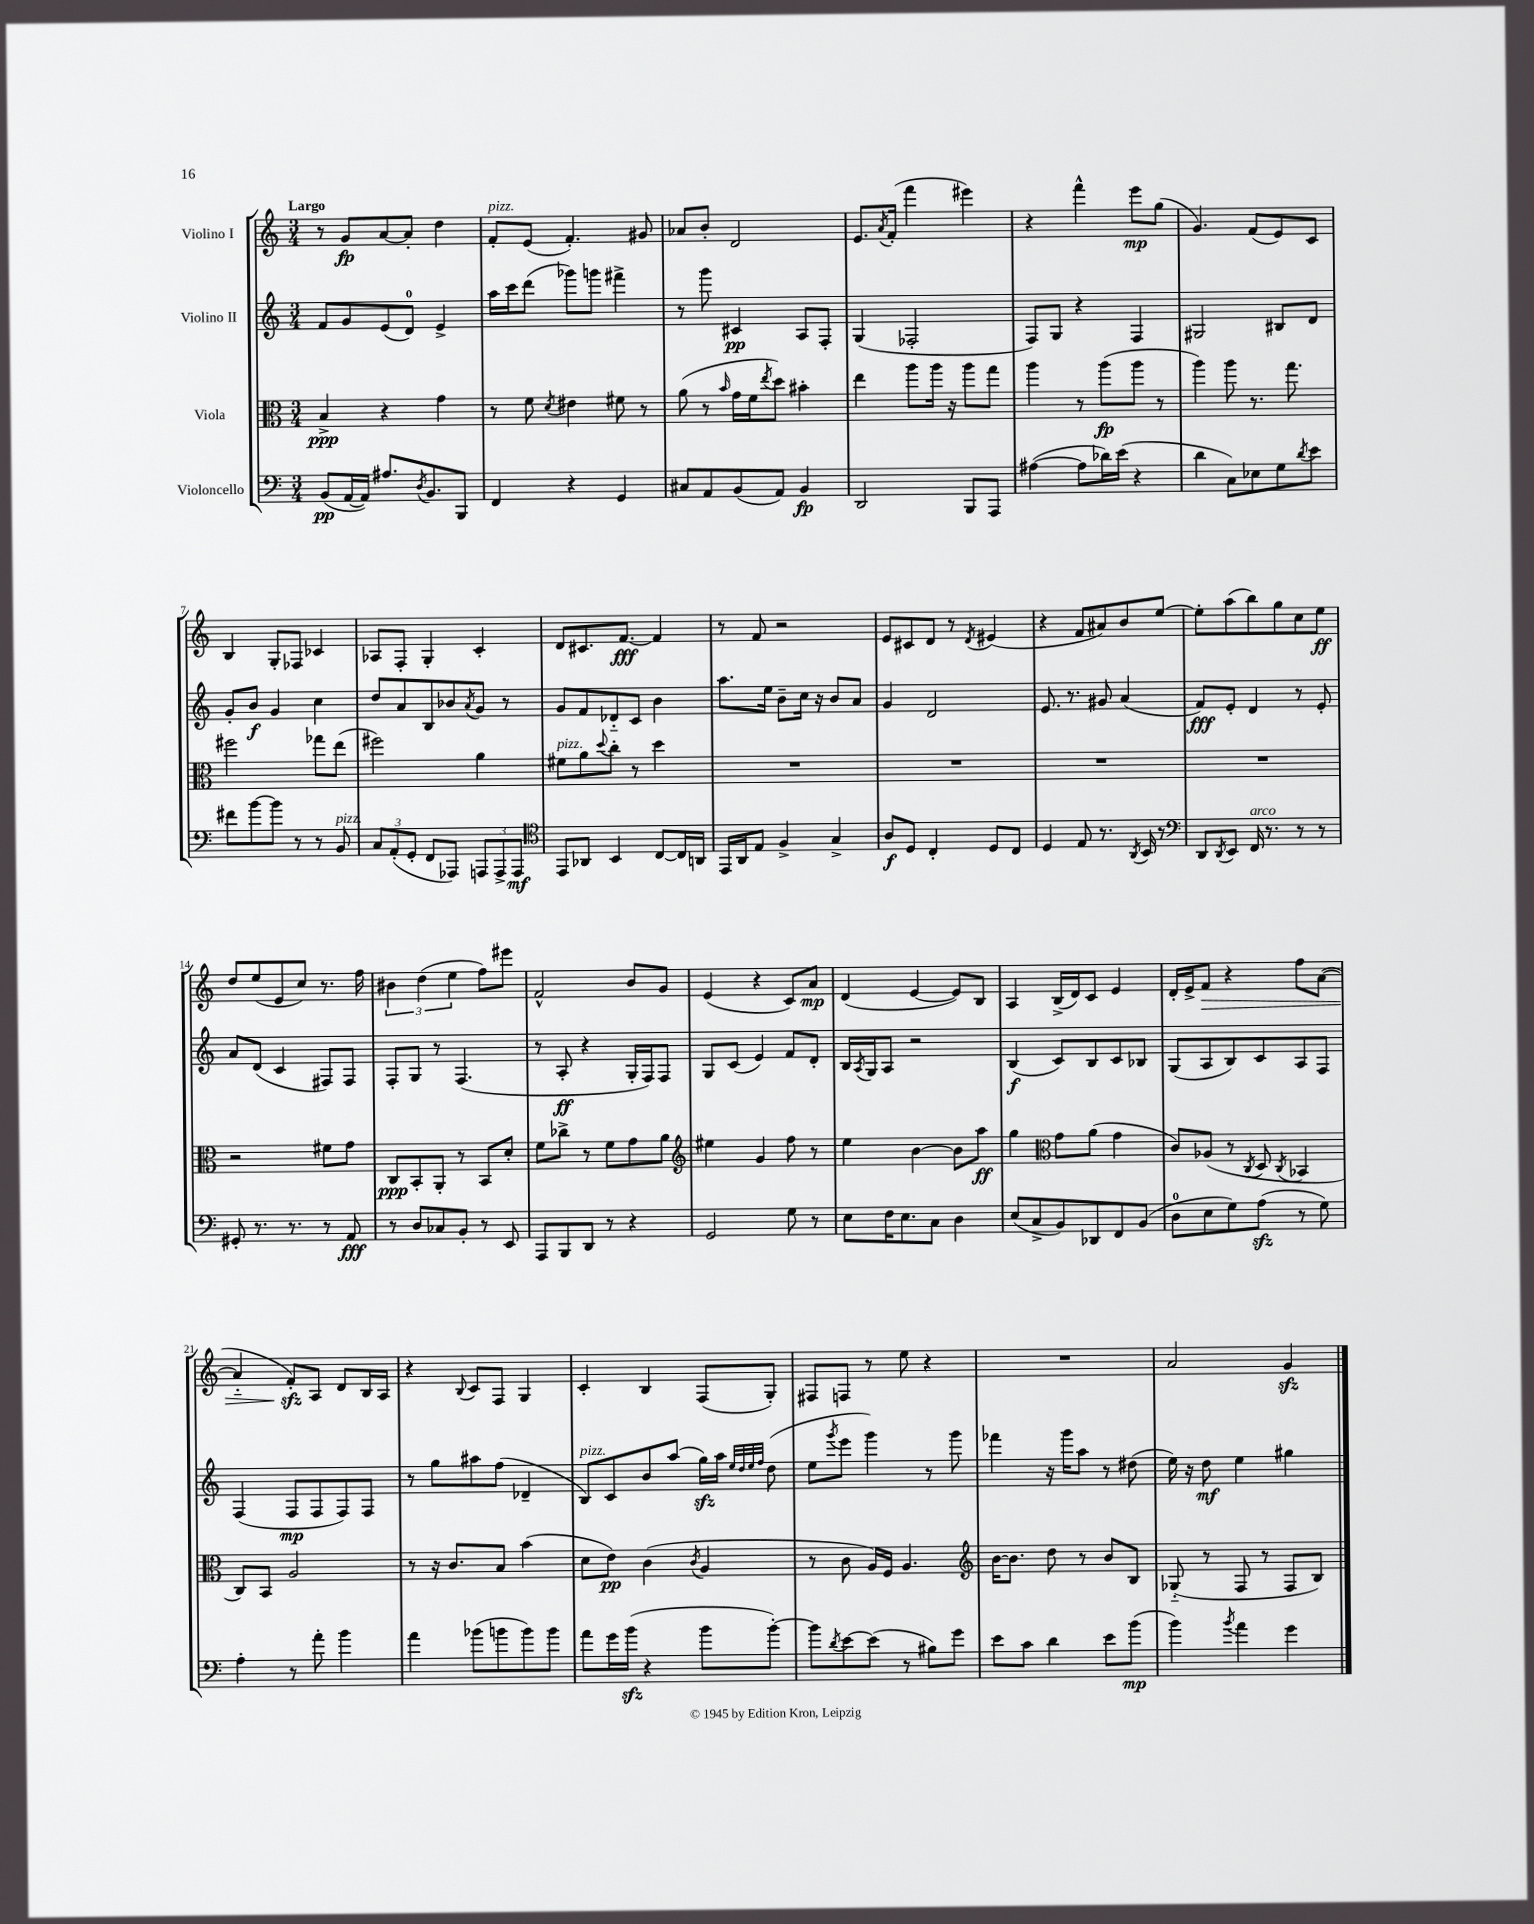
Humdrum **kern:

**kern	**kern	**kern	**kern
*staff4	*staff3	*staff2	*staff1
*clefF4	*clefC3	*clefG2	*clefG2
*k[]	*k[]	*k[]	*k[]
*M3/4	*M3/4	*M3/4	*M3/4
(8BB/L	4B^/	8f/L	8r
[16AA/L	.	8g/	8g/L
16AA/]JJ)	.	.	.
8.A#/L	4r	(8e/	[8a/
.	.	8d/J)	8a'/]J
8qD/	.	.	.
8.BB/	.	.	.
.	4g\	4e^/	4dd\
8BBB/J	.	.	.
=	=	=	=
4FF/	8r	16aa\LL	8f'/L
.	.	16ccc\J	.
.	8f\	(8ddd\J	(8e/J
.	8qd/	.	.
4r	4e#\	8ggg-\L)	4.f'/)
.	.	8ggg\J	.
4GG/	8f#\	4fff#^\	.
.	8r	.	8g#/
=	=	=	=
8C#/L	(8a\	8r	8a-/L
8AA/	8r	8ggg\	8b'/J
.	16qqb/	.	.
(8BB/	16g\LL	4c#/	2d/
.	16f\J	.	.
.	8qee/	.	.
8AA/J)	8dd\J)	.	.
4BB/	4b#'\	8A/L	.
.	.	8F'/J	.
=	=	=	=
2DD/	4ee\	(4G/	8.e/L
.	.	.	8qa/
.	.	.	(16f'/Jk
.	8aa\L	2F-'/	4fff\
.	16aa\Jk	.	.
.	16r	.	.
8BBB/L	8aa\L	.	4eee#\)
8AAA/J	8gg\J	.	.
=	=	=	=
([4A#\	4aa\	8F/L)	4r
.	.	8G/J	.
8A#\]L	8r	4r	4fff^^\
16d-\L)	(8aa\L	.	.
(16e\JJ	.	.	.
4r	8aa\J	4F/	8eee\L
.	8r	.	(8gg\J
=	=	=	=
4d\	4aa\)	2G#/	4.g/)
8C\L)	8aa\	.	.
8E-\	8.r	.	(8f/L
8G\	.	8B#/L	8e/)
.	8.gg\	.	.
8qd/	.	.	.
8e\J	.	8d/J	8c/J
=	=	=	=
8f#\L	2ff#\	8g'/L	4B/
[8b\	.	8b/J	.
8b\]J	.	4g/	8G'/L
8r	.	.	8F-/J
8r	8gg-\L	4cc\	4c-/
8BB/	(8ee\J	.	.
=	=	=	=
12C/L	2ff#\)	8dd/L	8A-/L
(12AA'/	.	.	.
.	.	8a/	8F'/J
12GG'/J	.	.	.
8FF/L	.	8B/	4G'/
8AAA-/J)	.	8b-/	.
.	.	8qa/	.
12AAA/L	4a\	8g/J	4c'/
12AAA^/	.	.	.
.	.	8r	.
12AAA/J	.	.	.
=	=	=	=
*clefC4	*	*	*
8EE/L	8f#\L	8g/L	8d/L
8AA-/J	8a\	8f/	8.c#/
.	8qqdd/	.	.
4BB/	8cc'\J	8d-'~/	.
.	.	.	[8.f/J
.	8r	8c/J	.
[8C/L	4dd\	4b\	4f/]
16C/]L	.	.	.
16AA/JJ	.	.	.
=	=	=	=
16EE/LL	2.r	8.aa\L	8r
16AA/J	.	.	.
8E/J	.	.	8f/
.	.	16ee\Jk	.
4F^/	.	8b~\L	2r
.	.	16cc\Jk	.
.	.	16r	.
4G^/	.	8b/L	.
.	.	8a/J	.
=	=	=	=
8A/L	2.r	4g/	8e/L
8D/J	.	.	8c#/
4C'/	.	2d/	8d/J
.	.	.	8r
.	.	.	8qd/
8D/L	.	.	(4e#/
8C/J	.	.	.
=	=	=	=
4D/	2.r	8.e/	4r
.	.	8.r	.
8E/	.	.	8f/L
8.r	.	8g#/	8a#/)
.	.	(4a/	8b/
8qAA/	.	.	.
16BB/	.	.	.
8r	.	.	[8ee/J
=	=	=	=
*clefF4	*	*	*
8DD/L	2.r	8f/L)	8ee'\]L
8qDD/	.	.	.
8EE/J	.	8e'/J	(8aa\
16FF/	.	4d/	8bb\)
8.r	.	.	.
.	.	.	8gg\
8r	.	8r	8cc\
8r	.	8e'/	8ee\J
=	=	=	=
8GG#'/	2r	8a/L	8dd/L
8.r	.	(8d/J	(8ee/
.	.	4c/	8e/
8.r	.	.	.
.	.	.	8cc/J)
8r	8f#\L	8F#/L)	8.r
8AA/	8g\J	8F#/J	.
.	.	.	16ff\
=	=	=	=
8r	8C/L	8F'/L	6b#\
8D/L	8BB'/	8G/J	.
.	.	.	(6dd\
8C-/	8AA'/J	8r	.
.	.	.	6ee\
8BB'/J	8r	(4.F/	.
8r	8BB/L	.	8ff\L)
8EE/	8d'/J	.	8eee#\J
=	=	=	=
8AAA/L	8f\L	8r	2f^^/
8BBB/	8cc-^\J	8A'/	.
8DD/J	8r	4r	.
8r	8f\L	.	.
4r	8g\	16G'/LL	8b/L
.	.	16F/J)	.
.	8a\J	8F/J	8g/J
=	=	=	=
*	*clefG2	*	*
2GG/	4ee#\	8G/L	(4e/
.	.	(8c/J	.
.	4g/	4e/)	4r
8G\	8ff\	8f/L	8c/L)
8r	8r	8d'/J	8a/J
=	=	=	=
8E\L	4ee\	16B/LL	(4d/
.	.	8qA/	.
.	.	16G/J	.
16F\K	.	8A/J	.
8.E\	.	.	.
.	[4b\	2r	[4e/
8C\J	.	.	.
4D\	8b\]L	.	8e/]L)
.	8aa\J	.	8B/J
=	=	=	=
(8E/L	4gg\	(4B/	4A/
8C^/	.	.	.
*	*clefC3	*	*
8BB/)	8g\L	8c/L)	(16B^/LL
.	.	.	16d/J)
8DD-/	(8a\J	8B/	8c/J
8FF/	4g\	8c/	4e/
(8BB/J	.	8B-/J	.
=	=	=	=
8D\L	8c/L)	(8G/L	16d'/LL
.	.	.	16e^/J
8E\	(8A-/J	8A/	8f/J
8G\)	8r	8B/)	4r
.	8qC/	.	.
(8A\J	8D/	8c/	.
.	8qC/	.	.
8r	4BB-/	8A/	8ff\L
8G\)	.	8F/J	([8a\J
=	=	=	=
4A'\	8C/L)	(4F/	4a'~/]
.	8BB/J	.	.
8r	2A/	8F/L	8f'/L)
8a'\	.	8F/	8A/J
4b\	.	8F/)	8d/L
.	.	8F/J	16B/L
.	.	.	16A/JJ
=	=	=	=
4a\	8r	8r	4r
.	16r	8gg\L	.
.	8.c/L	.	.
.	.	.	8qqB/
(8b-\L	.	8aa#\	8c/L
8b\	8B/J	(8ff\J	8F/J
8b\)	(4b\	4d-~/	4G/
8b\J	.	.	.
=	=	=	=
8a\L	8d\L	8B/L)	4c'/
16g\L	8e\J)	8c/	.
(16b\JJ	.	.	.
4r	(4c\	8b/	4B/
.	.	(8aa/J	.
.	8qc/	.	.
8b\L	4A/	16gg\LL)	(8F/L
.	.	16aa\JJ	.
.	.	32qqee/LLL	.
.	.	32qqdd/	.
.	.	32qqee/	.
.	.	32qqff/JJJ	.
[8b'\J)	.	(8dd\	8G'/J)
=	=	=	=
8b\]L	8r	8ee\L	8F#/L
8qd/	.	8qggg/	.
[8e\	8c\	8eee\J	8F/J
(8e\]J	16A/LL)	4ggg\)	8r
.	16F/JJ	.	.
8r	4.A/	.	8ee\
8B#\L)	.	8r	4r
8g\J	.	8ggg\	.
=	=	=	=
*	*clefG2	*	*
8e\L	[16b\LK	4fff-\	2.r
.	8.b\]J	.	.
8c\J	.	.	.
4d\	8dd\	16r	.
.	.	16ggg\LK	.
.	8r	8aa\J	.
8e\L	8b/L	8r	.
(8b\J	8B/J	(8dd#\	.
=	=	=	=
4b\)	(8G-'~/	16ee\)	2a/
.	.	16r	.
.	8r	8dd\	.
8qb/	.	.	.
4a\	8F/	4ee\	.
.	8r	.	.
4g\	8F/L	4gg#\	4g/
.	8B/J)	.	.
==	==	==	==
*-	*-	*-	*-
